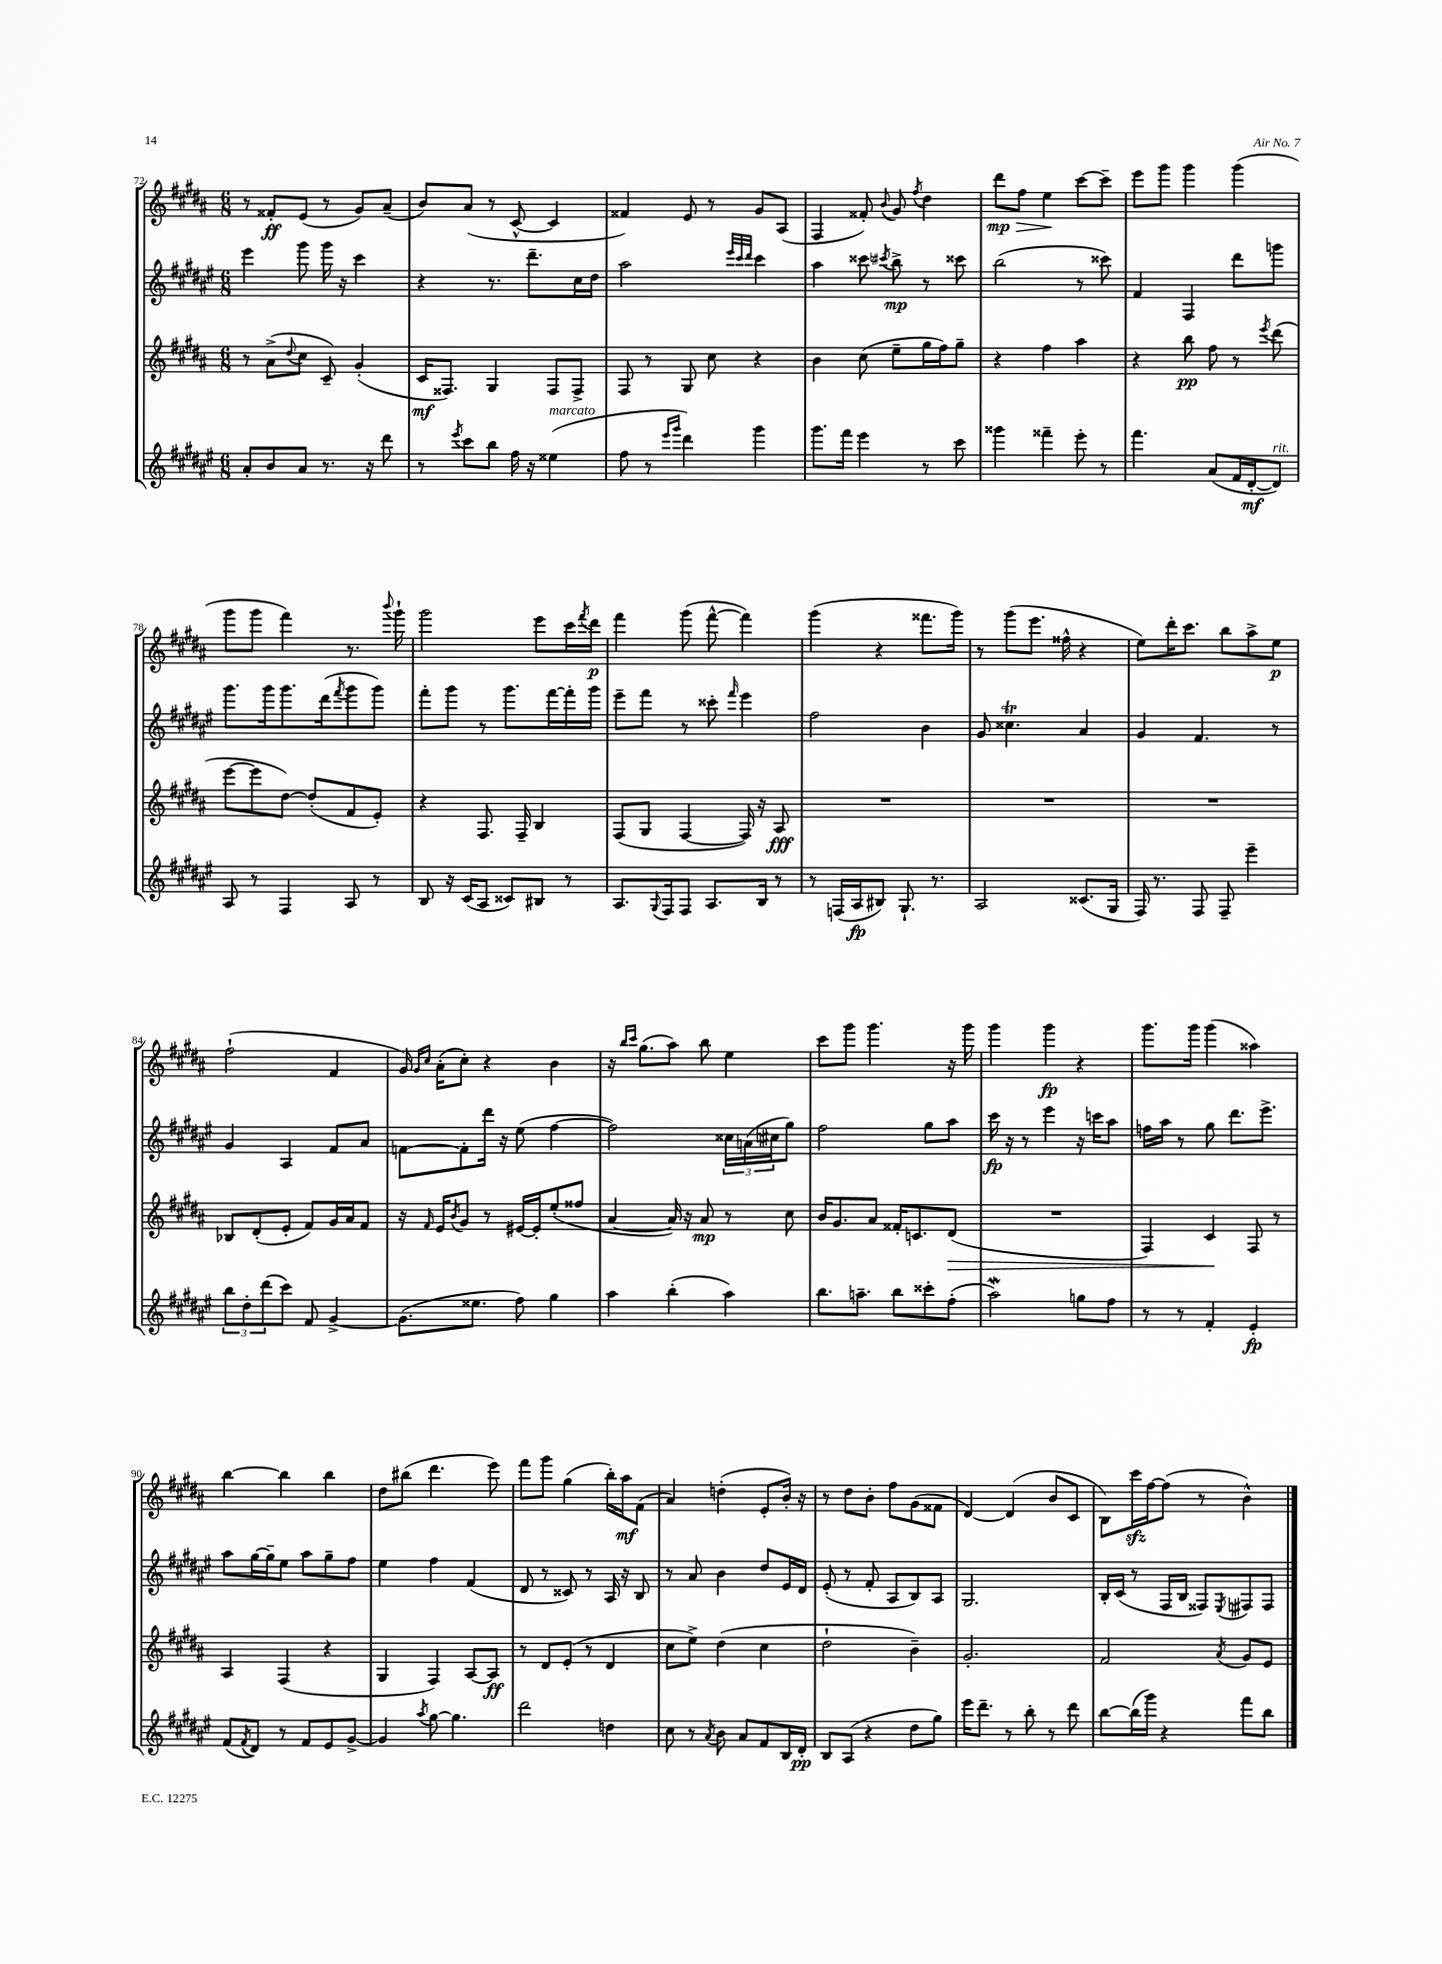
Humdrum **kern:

**kern	**dynam	**kern	**dynam	**kern	**dynam	**kern	**dynam
*part4	*part4	*part3	*part3	*part2	*part2	*part1	*part1
*staff4	*staff4	*staff3	*staff3	*staff2	*staff2	*staff1	*staff1
*clefG2	*	*clefG2	*	*clefG2	*	*clefG2	*
*k[f#c#g#d#a#e#]	*	*k[f#c#g#d#a#]	*	*k[f#c#g#d#a#e#]	*	*k[f#c#g#d#a#]	*
*M6/8	*	*M6/8	*	*M6/8	*	*M6/8	*
=72	=72	=72	=72	=72	=72	=72	=72
8a#'/L	.	8r	.	4eee#\	.	8r	.
8b/	.	(8a#^\L	.	.	.	8f##X'/L	ff
.	.	8qqdd#/	.	.	.	.	.
8a#/J	.	8cc#\J	.	8ggg#\	.	(8e/J	.
8.r	.	8c#~/)	.	16ggg#\	.	8r	.
.	.	.	.	16r	.	.	.
.	.	(4g#'/	.	4ccc#\	.	8g#/L)	.
16r	.	.	.	.	.	.	.
8ddd#\	.	.	.	.	.	(8a#~/J	.
=73	=73	=73	=73	=73	=73	=73	=73
8r	.	16c#/KL	mf	4r	.	8b/L)	.
.	.	8.F##X/J)	.	.	.	.	.
8qeee#/	.	.	.	.	.	.	.
8ccc#\L	.	.	.	.	.	(8a#/J	.
8bb\J	.	4G#/	.	8.r	.	8r	.
16ff#\	.	.	.	.	.	[8c#^^/	.
16r	.	.	.	8.ddd#~\L	.	.	.
!LO:TX:a:i:t=marcato	!	!	!	!	!	!	!
(4ee##X\	.	8F##/L	.	.	.	4c#/]	.
.	.	8F##^/J	.	16cc#\L	.	.	.
.	.	.	.	16dd#\JJ	.	.	.
=74	=74	=74	=74	=74	=74	=74	=74
8ff#\	.	8F#/	.	2aa#\	.	4f##X/)	.
8r	.	8r	.	.	.	.	.
16qqeee#/LL	.	.	.	.	.	.	.
16qqggg#/JJ	.	.	.	.	.	.	.
4ddd#\)	.	8G#/	.	.	.	8e/	.
.	.	8cc#\	.	.	.	8r	.
.	.	.	.	32qqeee#/LLL	.	.	.
.	.	.	.	32qqccc#/	.	.	.
.	.	.	.	32qqddd#/JJJ	.	.	.
4ggg#\	.	4r	.	4ccc#\	.	8g#/L	.
.	.	.	.	.	.	(8A#/J	.
=75	=75	=75	=75	=75	=75	=75	=75
8.ggg#\L	.	4b\	.	4aa#\	.	4F#/	.
16fff#\Jk	.	.	.	.	.	.	.
4eee#\	.	(8cc#\	.	8ccc##X\	.	8f##X'/)	.
.	.	.	.	8qccc#X/	.	8qqb/	.
.	.	8ee~\L	.	8bb^\	mp	8g#/	.
.	.	.	.	.	.	8qff#/	.
8r	.	16gg#\L	.	8r	.	4dd#\	.
.	.	16ff#\J)	.	.	.	.	.
8ccc#\	.	8gg#~\J	.	8ccc##X\	.	.	.
=76	=76	=76	=76	=76	=76	=76	=76
!	!	!	!	!	!	!	!LO:HP:b
4ggg##X\	.	4r	.	(2bb\	.	8ddd#\L	> mp
.	.	.	.	.	.	8ff#\J	.
4fff##X~\	.	4ff#\	.	.	.	4ee\	.
8eee#'\	.	4aa#\	.	8r	.	[8ccc#\L	]
8r	.	.	.	8ccc##X\)	.	8ccc#~\J]	.
=77	=77	=77	=77	=77	=77	=77	=77
4.fff#\	.	4r	.	4f#/	.	8eee\L	.
.	.	.	.	.	.	8ggg#\J	.
.	.	8bb\	pp	4F#/	.	4ggg#\	.
(8a#/L	.	8ff#\	.	.	.	.	.
16f#/L	.	8r	.	8ddd#\L	.	(4ggg#\	.
[16d#'/J	mf	.	.	.	.	.	.
.	.	8qeee/	.	.	.	.	.
!LO:TX:a:i:t=rit.	!	!	!	!	!	!	!
8d#/J])	.	(8ddd#\	.	8gggn\J	.	.	.
!!LO:LB:g=z
=78	=78	=78	=78	=78	=78	=78	=78
8A#/	.	[8eee\L	.	8.ggg#\L	.	8ggg#\L	.
8r	.	8eee\]	.	.	.	8ggg#\J	.
.	.	.	.	16ggg#\k	.	.	.
4F#/	.	[8dd#\J)	.	8.ggg#\	.	4fff#\)	.
.	.	(8dd#'/L]	.	.	.	.	.
.	.	.	.	(16ddd#\k	.	.	.
.	.	.	.	8qfff#/	.	.	.
8A#/	.	8f#/	.	8ggg#\	.	8.r	.
8r	.	8e'/J)	.	8ggg#\J)	.	.	.
.	.	.	.	.	.	8qqbbb/	.
.	.	.	.	.	.	16ggg#`\	.
=79	=79	=79	=79	=79	=79	=79	=79
8B/	.	4r	.	8fff#'\L	.	2ggg#\	.
16r	.	.	.	8ggg#\J	.	.	.
(16c#/KL	.	.	.	.	.	.	.
8A#/J	.	8.F#/	.	8r	.	.	.
8c##X/L)	.	.	.	8.ggg#\L	.	.	.
.	.	16F#~/	.	.	.	.	.
8B#X/J	.	4B/	.	.	.	8eee\L	.
.	.	.	.	[16fff#\L	.	.	.
8r	.	.	.	16fff#'\]	.	16ccc#\L	.
.	.	.	.	.	.	8qfff#/	.
.	.	.	.	16ggg#\JJ	.	16ddd#\JJ	p
=80	=80	=80	=80	=80	=80	=80	=80
8.A#/L	.	(8F#/L	.	8eee#~\L	.	4fff#\	.
.	.	8G#/J	.	8fff#\J	.	.	.
8qqG#/	.	.	.	.	.	.	.
16F#/k	.	.	.	.	.	.	.
8F#/J	.	[4F#/	.	8r	.	(8ggg#\	.
8.A#/L	.	.	.	8ccc##X'\	.	[8fff#^^\	.
.	.	.	.	16qqfff#/	.	.	.
.	.	16F#/])	.	4eee#\	.	4fff#\])	.
16B/Jk	.	16r	.	.	.	.	.
8r	.	8A#/	fff	.	.	.	.
=81	=81	=81	=81	=81	=81	=81	=81
8r	.	2.r	.	2ff#\	.	(4ggg#\	.
(16Fn/LL	.	.	.	.	.	.	.
16A#/J	fp	.	.	.	.	.	.
8B#X/J)	.	.	.	.	.	4r	.
8.G#`/	.	.	.	.	.	.	.
.	.	.	.	4b\	.	8.fff##X\L	.
8.r	.	.	.	.	.	.	.
.	.	.	.	.	.	16ggg#\Jk)	.
=82	=82	=82	=82	=82	=82	=82	=82
2A#/	.	2.r	.	8g#/	.	8r	.
.	.	.	.	4.cc##Xt\	.	(8ggg#\L	.
.	.	.	.	.	.	8.eee\J	.
.	.	.	.	.	.	16ff##X^^\	.
(8.c##X/L	.	.	.	4a#/	.	4r	.
16G#/Jk	.	.	.	.	.	.	.
=83	=83	=83	=83	=83	=83	=83	=83
16F#/)	.	2.r	.	4g#/	.	8ee\L)	.
8.r	.	.	.	.	.	.	.
.	.	.	.	.	.	16ddd#'\K	.
.	.	.	.	.	.	8.ccc#\J	.
8F#/	.	.	.	4.f#/	.	.	.
8F#~/	.	.	.	.	.	8bb\L	.
4eee#~\	.	.	.	.	.	8aa#^\	.
.	.	.	.	8r	.	8ee\J	p
!!LO:LB:g=z
=84	=84	=84	=84	=84	=84	=84	=84
12bb\L	.	8B-X/L	.	4g#/	.	(2ff#`\	.
12dd#'\	.	.	.	.	.	.	.
.	.	(8d#'/	.	.	.	.	.
(12ddd#\	.	.	.	.	.	.	.
8ccc#\J)	.	8e'/J	.	4A#/	.	.	.
8f#/	.	8f#/L)	.	.	.	.	.
[4g#^/	.	16g#/L	.	8f#/L	.	4f#/	.
.	.	16a#/J	.	.	.	.	.
.	.	8f#/J	.	8a#/J	.	.	.
=85	=85	=85	=85	=85	=85	=85	=85
(8.g#\L]	.	16r	.	[8fn\L	.	16g#/)	.
.	.	.	.	.	.	16qqg#/LL	.
.	.	16qqf#/	.	.	.	16qqcc#/JJ	.
.	.	16e/KL	.	.	.	(16a#'\KL	.
.	.	8qb/	.	.	.	.	.
.	.	8g#/J	.	8f'\]	.	8cc#'\J)	.
8.ee##X\J	.	.	.	.	.	.	.
.	.	8r	.	16ddd#\Jk	.	4r	.
.	.	.	.	16r	.	.	.
8ff#\)	.	[16e#X/LL	.	(8ee#\	.	.	.
.	.	16e#'/J]	.	.	.	.	.
4gg#\	.	(8ee'/	.	[4ff#\	.	4b\	.
.	.	8ff##X/J	.	.	.	.	.
=86	=86	=86	=86	=86	=86	=86	=86
4aa#\	.	[4a#/	.	2ff#\])	.	16r	.
.	.	.	.	.	.	16qqbb/LL	.
.	.	.	.	.	.	16qqccc#/JJ	.
.	.	.	.	.	.	(8.gg#\L	.
(4bb'\	.	16a#/])	.	.	.	8aa#\J)	.
.	.	16r	.	.	.	.	.
.	.	8a#/	mp	.	.	8bb\	.
4aa#\)	.	8r	.	24cc##X\LL	.	4ee\	.
.	.	.	.	(24an\	.	.	.
.	.	.	.	24cc#X\J	.	.	.
.	.	8cc#\	.	8gg#\J)	.	.	.
=87	=87	=87	=87	=87	=87	=87	=87
8.bb\L	.	16b/KL	.	2ff#\	.	8ccc#\L	.
.	.	8.g#/	.	.	.	.	.
.	.	.	.	.	.	8ggg#\J	.
8.aan~\J	.	.	.	.	.	.	.
.	.	8a#/J	.	.	.	4.ggg#\	.
8bb\L	.	16f##X'/KL	.	.	.	.	.
.	.	8.cn/	.	.	.	.	.
8ccc##X'\	.	.	.	8gg#\L	.	.	.
!	!	!	!LO:HP:b	!	!	!	!
(8ff#'\J	.	(8d#/J	>	8aa#\J	.	16r	.
.	.	.	.	.	.	16ggg#\	.
=88	=88	=88	=88	=88	=88	=88	=88
2aa#W\)	.	2.r	.	16ccc#\	fp	4ggg#\	.
.	.	.	.	16r	.	.	.
.	.	.	.	8r	.	.	.
.	.	.	.	4eee#\	.	4ggg#\	fp
8ggn\L	.	.	.	16r	.	4r	.
.	.	.	.	16cccn\KL	.	.	.
8ff#\J	.	.	.	8aa#\J	.	.	.
=89	=89	=89	=89	=89	=89	=89	=89
8r	.	4F#/)	.	16ffn\LL	.	8.ggg#\L	.
.	.	.	.	16aa#\JJ	.	.	.
8r	.	.	.	8r	.	.	.
.	.	.	.	.	.	16ggg#\Jk	.
4f#'/	.	4c#/	.	8gg#\	.	(4ggg#\	.
.	.	.	.	8.ddd#\L	.	.	.
4e#'/	fp	8F#/	]	.	.	4aa##X\)	.
.	.	.	.	8.eee#^\J	.	.	.
.	.	8r	.	.	.	.	.
!!LO:LB:g=z
=90	=90	=90	=90	=90	=90	=90	=90
(8f#/L	.	4A#/	.	8aa#\L	.	[4bb\	.
8qf#/	.	.	.	.	.	.	.
8d#/J)	.	.	.	[16gg#\L	.	.	.
.	.	.	.	16gg#~\J]	.	.	.
8r	.	(4F#/	.	8ee#\J	.	4bb\]	.
8f#/L	.	.	.	8aa#\L	.	.	.
8e#/	.	4r	.	8gg#~\	.	4bb\	.
[8g#^/J	.	.	.	8ff#\J	.	.	.
=91	=91	=91	=91	=91	=91	=91	=91
4g#/]	.	4G#/	.	4ee#\	.	8dd#\L	.
.	.	.	.	.	.	(8bb#X\J	.
8qaa#/	.	.	.	.	.	.	.
[8gg#\	.	4F#/)	.	4ff#\	.	4.ddd#\	.
4.gg#\]	.	.	.	.	.	.	.
.	.	[8A#/L	.	(4f#/	.	.	.
.	.	8A#/J]	ff	.	.	8eee\)	.
=92	=92	=92	=92	=92	=92	=92	=92
2ddd#\	.	8r	.	8d#/	.	8fff#\L	.
.	.	8d#/L	.	8r	.	8ggg#\J	.
.	.	(8e'/J	.	8c##X/)	.	(4gg#\	.
.	.	8r	.	8r	.	.	.
4ddn\	.	4d#/	.	16A#/	.	16bb'\LL)	.
.	.	.	.	16r	.	16aa#\J	mf
.	.	.	.	8B/	.	(8f#\J	.
=93	=93	=93	=93	=93	=93	=93	=93
8cc#\	.	8cc#\L	.	8r	.	4a#/)	.
8r	.	8ee^\J)	.	8a#/	.	.	.
8qa#/	.	.	.	.	.	.	.
8b\	.	(4dd#\	.	4b\	.	(4ddn'\	.
8a#/L	.	.	.	.	.	.	.
8f#/	.	4cc#\	.	8dd#/L	.	8e'/L	.
16B/L	.	.	.	16e#/L	.	16b'/Jk)	.
16d#'/JJ	pp	.	.	16d#/JJ	.	16r	.
=94	=94	=94	=94	=94	=94	=94	=94
8B/L	.	2dd#`\	.	(8e#'/	.	8r	.
(8A#/J	.	.	.	8r	.	8dd#\L	.
4r	.	.	.	8f#'/	.	8b'\J	.
.	.	.	.	8A#/L	.	8ff#\L	.
8dd#\L	.	4b~\)	.	8B/)	.	(8g#\	.
8gg#\J)	.	.	.	8A#/J	.	8f##X\J	.
=95	=95	=95	=95	=95	=95	=95	=95
16eee#\KL	.	2.g#'/	.	2.G#/	.	[4d#/)	.
8.ddd#~\J	.	.	.	.	.	.	.
8r	.	.	.	.	.	(4d#/]	.
8bb'\	.	.	.	.	.	.	.
8r	.	.	.	.	.	8b/L	.
8ddd#\	.	.	.	.	.	8c#/J	.
=96	=96	=96	=96	=96	=96	=96	=96
[8bb\L	.	2f#/	.	16B'/LL	.	8B\L)	.
.	.	.	.	(16c#/JJ	.	.	.
(16bb\L]	.	.	.	8r	.	16ccc#zz\L	.
16ggg#\JJ)	.	.	.	.	.	[16ff#\J	.
4r	.	.	.	16F#/LL	.	(8ff#\J]	.
.	.	.	.	16B/JJ	.	.	.
.	.	.	.	8F##X/L)	.	8r	.
.	.	8qa#/	.	8qE#/	.	.	.
8fff#\L	.	8g#/L	.	8F#X/	.	4b^^\)	.
8bb\J	.	8e/J	.	8F#/J	.	.	.
==	==	==	==	==	==	==	==
*-	*-	*-	*-	*-	*-	*-	*-
